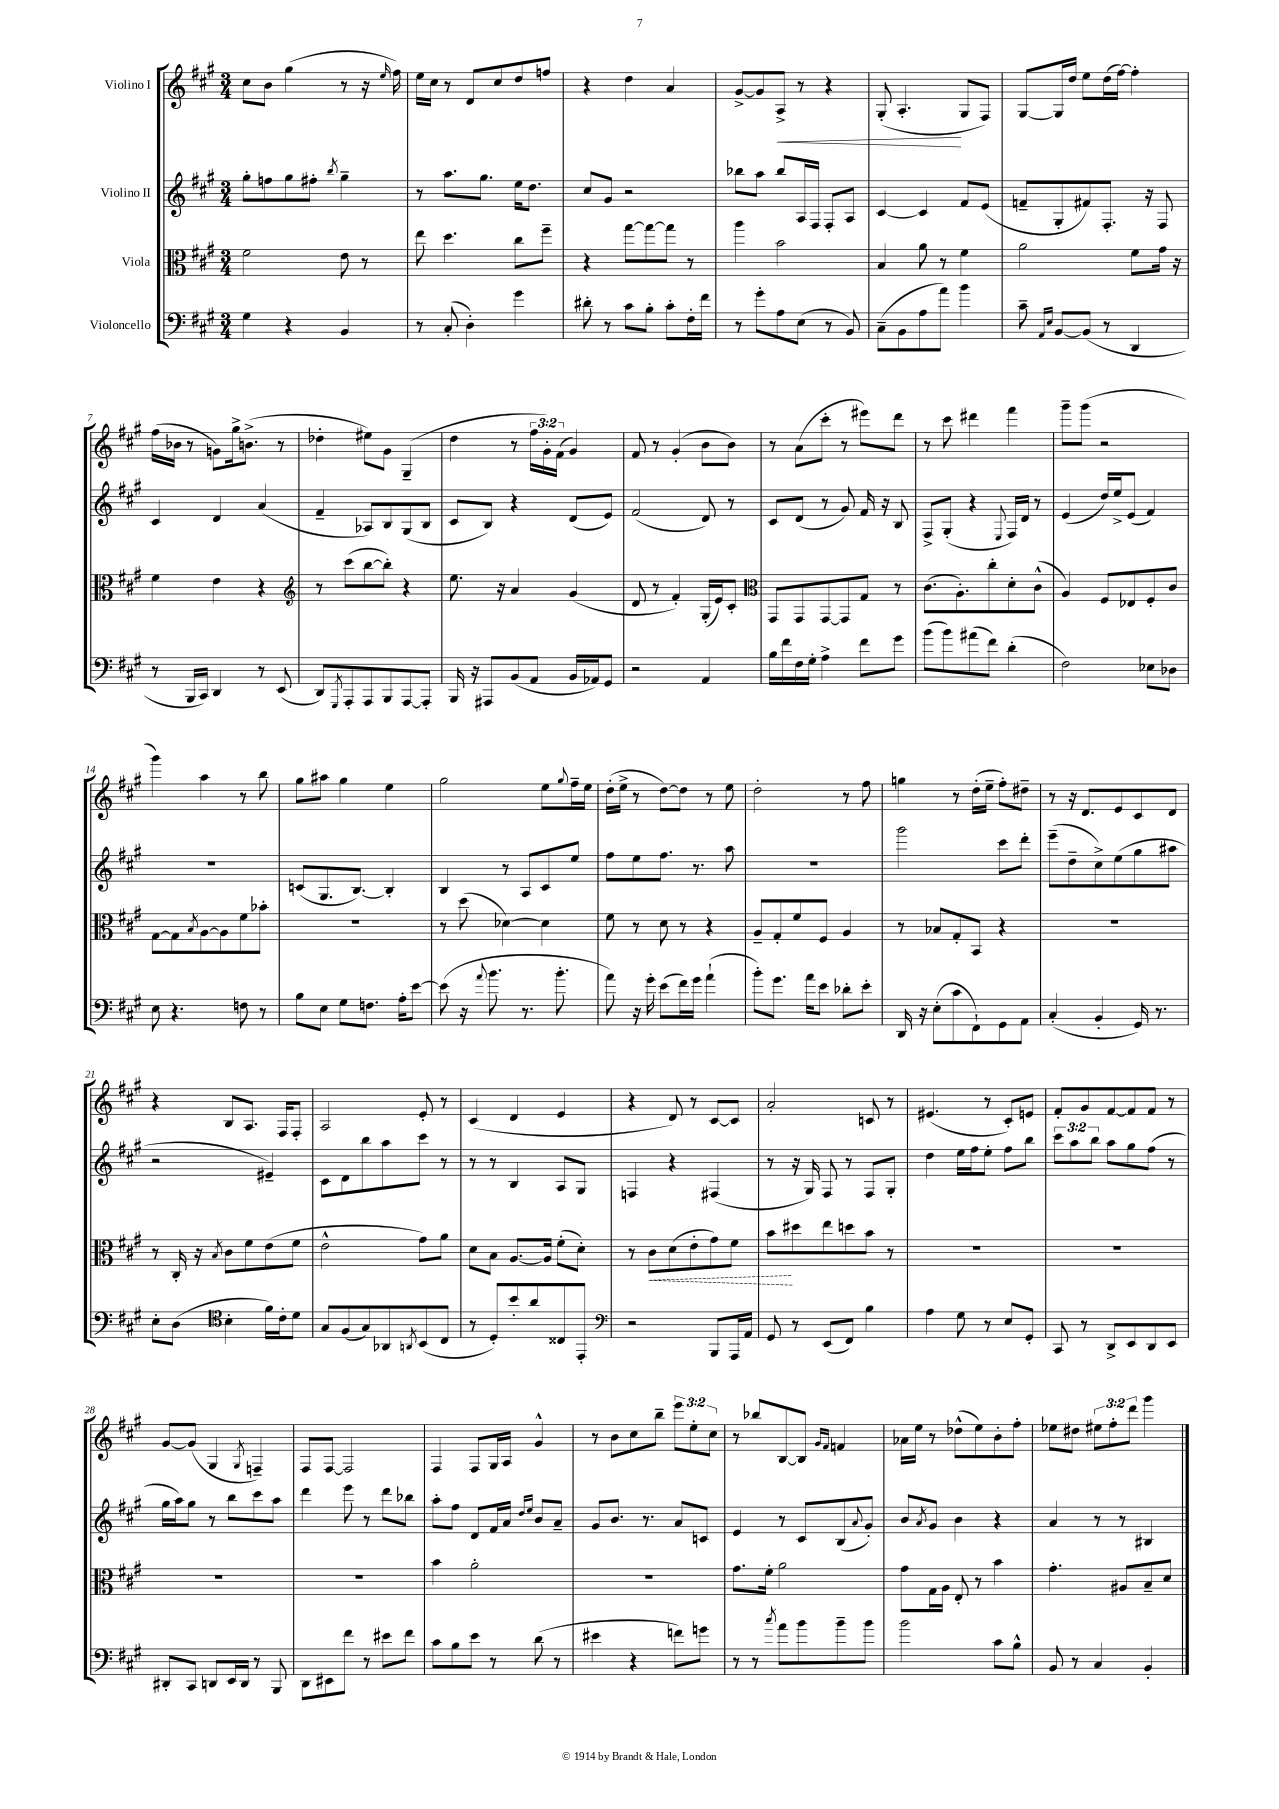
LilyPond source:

<<
\new StaffGroup <<
\new Staff = "s0" \with { instrumentName = "Violino I" } {
    \clef treble \key a \major \numericTimeSignature \time 3/4 \override Staff.TupletNumber.text = #tuplet-number::calc-fraction-text
    cis''8 b'8 gis''4( r8 r16 \grace { e''16 } fis''16) |
    e''16 cis''16 r8 d'8 cis''8 d''8 f''8 |
    r4 d''4 a'4 |
    gis'8~-> gis'8 a8->\< r8 r4 |
    gis8-.( a4.-.\! gis8 fis8) |
    gis8~ gis16 d''16 e''8 d''16( fis''16~) fis''4-. |
    fis''16( bes'16 r8 g'8) gis''16-> b'8.->( r8 |
    des''4-. eis''8) gis'8 gis4--( |
    d''4 r8 \tuplet 3/2 { fis''16 gis'16-.) fis'16( } gis'4) |
    fis'8 r8 gis'4-.( b'8 b'8) |
    r8 a'8( cis'''8-. r8 eis'''8) d'''8 |
    r8 cis'''8 dis'''4 fis'''4 |
    gis'''8-- gis'''8( r2 |
    gis'''4) a''4 r8 b''8 |
    gis''8 ais''8 gis''4 e''4 |
    gis''2 e''8 \appoggiatura { gis''8 } fis''16-- e''16 |
    d''16-.( e''16-> r8 d''8~) d''8 r8 e''8 |
    d''2-. r8 fis''8 |
    g''4 r8 d''16-.( e''16-- fis''8-.) dis''8-- |
    r8 r16 d'8. e'8 cis'8 d'8 |
    r4 b8 a8. fis16 fis8-. |
    a2 e'8-. r8 |
    cis'4( d'4 e'4 |
    r4 d'8) r8 cis'8~ cis'8 |
    a'2-. c'8 r8 |
    eis'4.( r8 cis'8-.) e'8 |
    fis'8-. gis'8 fis'8~ fis'8 fis'8 r8 |
    gis'8~ gis'8( gis4 \acciaccatura { gis8 } f4--) |
    fis8 fis8~ fis2 |
    fis4 fis8 gis16 a16 gis'4-^ |
    r8 b'8 cis''8 b''8-- \tuplet 3/2 { e'''8 e''8-. cis''8 } |
    r8 bes''8 b8~ b8 \grace { gis'16 fis'16 } f'4 |
    aes'16 e''16 r8 des''8-^( e''8) b'8-. fis''8-. |
    ees''8 dis''8 \tuplet 3/2 { eis''8 fis''8-. d'''8 } gis'''4 \bar "|." |
}
\new Staff = "s1" \with { instrumentName = "Violino II" } {
    \clef treble \key a \major \numericTimeSignature \time 3/4 \override Staff.TupletNumber.text = #tuplet-number::calc-fraction-text
    gis''8-. f''8 gis''8 fis''8-. \acciaccatura { b''8 } gis''4-- |
    r8 a''8. gis''8. e''16 d''8. |
    cis''8 gis'8 r2 |
    bes''8 a''8 bes''8 a16 fis16 fis8-. a8 |
    cis'4~ cis'4 fis'8 e'8( |
    f'8-- gis8-. fis'8) fis8.-. r16 fis8 |
    cis'4 d'4 a'4( |
    fis'4-- aes8) b8 gis8( b8 |
    cis'8 b8) r4 d'8( e'8) |
    fis'2( d'8) r8 |
    cis'8 d'8( r8 gis'8) fis'16 r16 b8 |
    fis8-> gis8-.( r4 \appoggiatura { e8 } fis16) d'16 r8 |
    e'4( d''16) e''16-> e'8( fis'4) |
    R2. |
    c'8( gis8. b8.~) b4-. |
    b4 r8 a8 cis'8 e''8 |
    fis''8 e''8 fis''8. r8. a''8 |
    R2. |
    gis'''2 cis'''8 d'''8-. |
    e'''8--( d''8-- cis''8->) e''8( gis''8 ais''8 |
    r2 eis'4--) |
    cis'8 d'8 b''8 a''8 cis'''8 r8 |
    r8 r8 b4 a8 gis8 |
    f4 r4 fis4( |
    r8 r16 gis16) fis8 r8 fis8 gis8-. |
    d''4 e''16 fis''16 e''8-. fis''8 b''8 |
    \tuplet 3/2 { cis'''8 a''8 b''8 } a''8 gis''8 fis''8( r8 |
    gis''16 a''16) gis''8 r8 b''8 cis'''8 a''8 |
    d'''4 e'''8 r8 d'''8 bes''8 |
    a''8-. fis''8 d'8 fis'16 a'16 \grace { d''16 e''16 } b'8 a'8-- |
    gis'8 b'8. r8. a'8 c'8 |
    e'4 r8 cis'8 b8( \appoggiatura { a'8 } gis'8-.) |
    b'8 \acciaccatura { a'8 } gis'8 b'4 r4 |
    a'4 r8 r8 bis4 \bar "|." |
}
\new Staff = "s2" \with { instrumentName = "Viola" } {
    \clef alto \key a \major \numericTimeSignature \time 3/4
    fis'2 e'8 r8 |
    e''8 d''4. cis''8 fis''8-- |
    r4 gis''8~ gis''8~ gis''8 r8 |
    a''4 b'2 |
    b4 a'8 r8 fis'4 |
    a'2 fis'8 gis'16 r16 |
    fis'4 e'4 r4 |
    \clef treble r8 cis'''8( b''8~ b''8-.) r4 |
    e''8. r16 a'4 gis'4( |
    d'8 r8 fis'4-.) gis16-.( e'16) cis'8-. |
    \clef alto gis,8 gis,8 gis,8~ gis,8 gis8 r8 |
    cis'8.( a8.-.) cis''8-. d'8-. cis'8-^( |
    a4) fis8 ees8 fis8-. cis'8 |
    gis8~ gis8 \acciaccatura { b8 } a8~ a8 fis'8 bes'8-. |
    R2. |
    r8 d''8( des'4~) des'4 |
    fis'8 r8 d'8 r8 r4 |
    a8-- gis8-. fis'8 fis8 a4 |
    r8 bes8 gis8-. b,8 r4 |
    R2. |
    r8 cis16-. r16 \acciaccatura { b8 } cis'8 fis'8 e'8( fis'8 |
    e'2-^ gis'8) a'8 |
    d'8 b8 a8.~ a16 fis'8-.( d'8-.) |
    r8 \once \override Hairpin.style = #'dashed-line cis'8\< d'8( e'8-. gis'8) fis'8 |
    b'8\! dis''8 e''8 d''8 b'8 r8 |
    R2. |
    R2. |
    R2. |
    R2. |
    b'4 a'2-. |
    R2. |
    gis'8. fis'16-. a'2 |
    gis'8 gis16 a16 e8-. r8 b'4 |
    gis'4.-. ais8 b8-- d'8 \bar "|." |
}
\new Staff = "s3" \with { instrumentName = "Violoncello" } {
    \clef bass \key a \major \numericTimeSignature \time 3/4
    gis4 r4 b,4 |
    r8 cis8-.( d4-.) gis'4 |
    dis'8-. r8 cis'8 b8-. cis'8-. fis16-. fis'16 |
    r8 gis'8-. a8 e8( r8 b,8) |
    cis8--( b,8 a8 a'8) b'4 |
    cis'8-- \grace { a,16 e16 } b,8~ b,8( r8 d,4 |
    r8 b,,16 cis,16) d,4 r8 e,8( |
    d,8) \acciaccatura { gis,,8 } a,,8-. a,,8 b,,8 a,,8~ a,,8-. |
    b,,16 r16 ais,,8 b,8( a,8 b,16 aes,16) gis,8 |
    r2 a,4 |
    b16 fis'16 fis16 gis16-. a4-> fis'8 gis'8 |
    b'8( b'8) ais'8( fis'8) d'4-.( |
    fis2) ees8 des8 |
    e8 r4. f8 r8 |
    b8 e8 gis8 f8. a16-. e'8~ |
    e'8( r16 \appoggiatura { a'8 } b'8. r8. b'8.-. |
    a'8) r16 gis'16-. e'8( fis'16) gis'16 a'4-!( |
    b'8-.) gis'8. a'16 e'8 des'8-. e'8-. |
    d,16 r16 e8-.( cis'8 fis,8-!) gis,8 a,8 |
    cis4-.( b,4-. gis,16) r8. |
    e8-. d8( \clef tenor b4-. fis'16) cis'16-. d'8 |
    gis8 fis8( gis8) aes,8 \acciaccatura { a,8 } b,8( cis8 |
    r8 d8-.) b'8-. a'8 cisis8 e,8-. |
    \clef bass r2 b,,8 a,,16 a,16 |
    gis,8 r8 e,8( fis,8) b4 |
    a4 gis8 r8 e8 gis,8-. |
    cis,8 r8 d,8-> e,8 d,8 e,8 |
    dis,8-. cis,8 d,8 e,16 d,16 r8 b,,8 |
    d,8 eis,8 fis'8 r8 eis'8 fis'8 |
    cis'8 b8 e'8 r8 d'8( r8 |
    eis'4 r4 f'8) g'8 |
    r8 r8 \acciaccatura { cis''8 } a'8 b'8 b'8-- b'8 |
    b'2 cis'8 b8-^ |
    b,8 r8 cis4 b,4-. \bar "|." |
}
>>
>>
